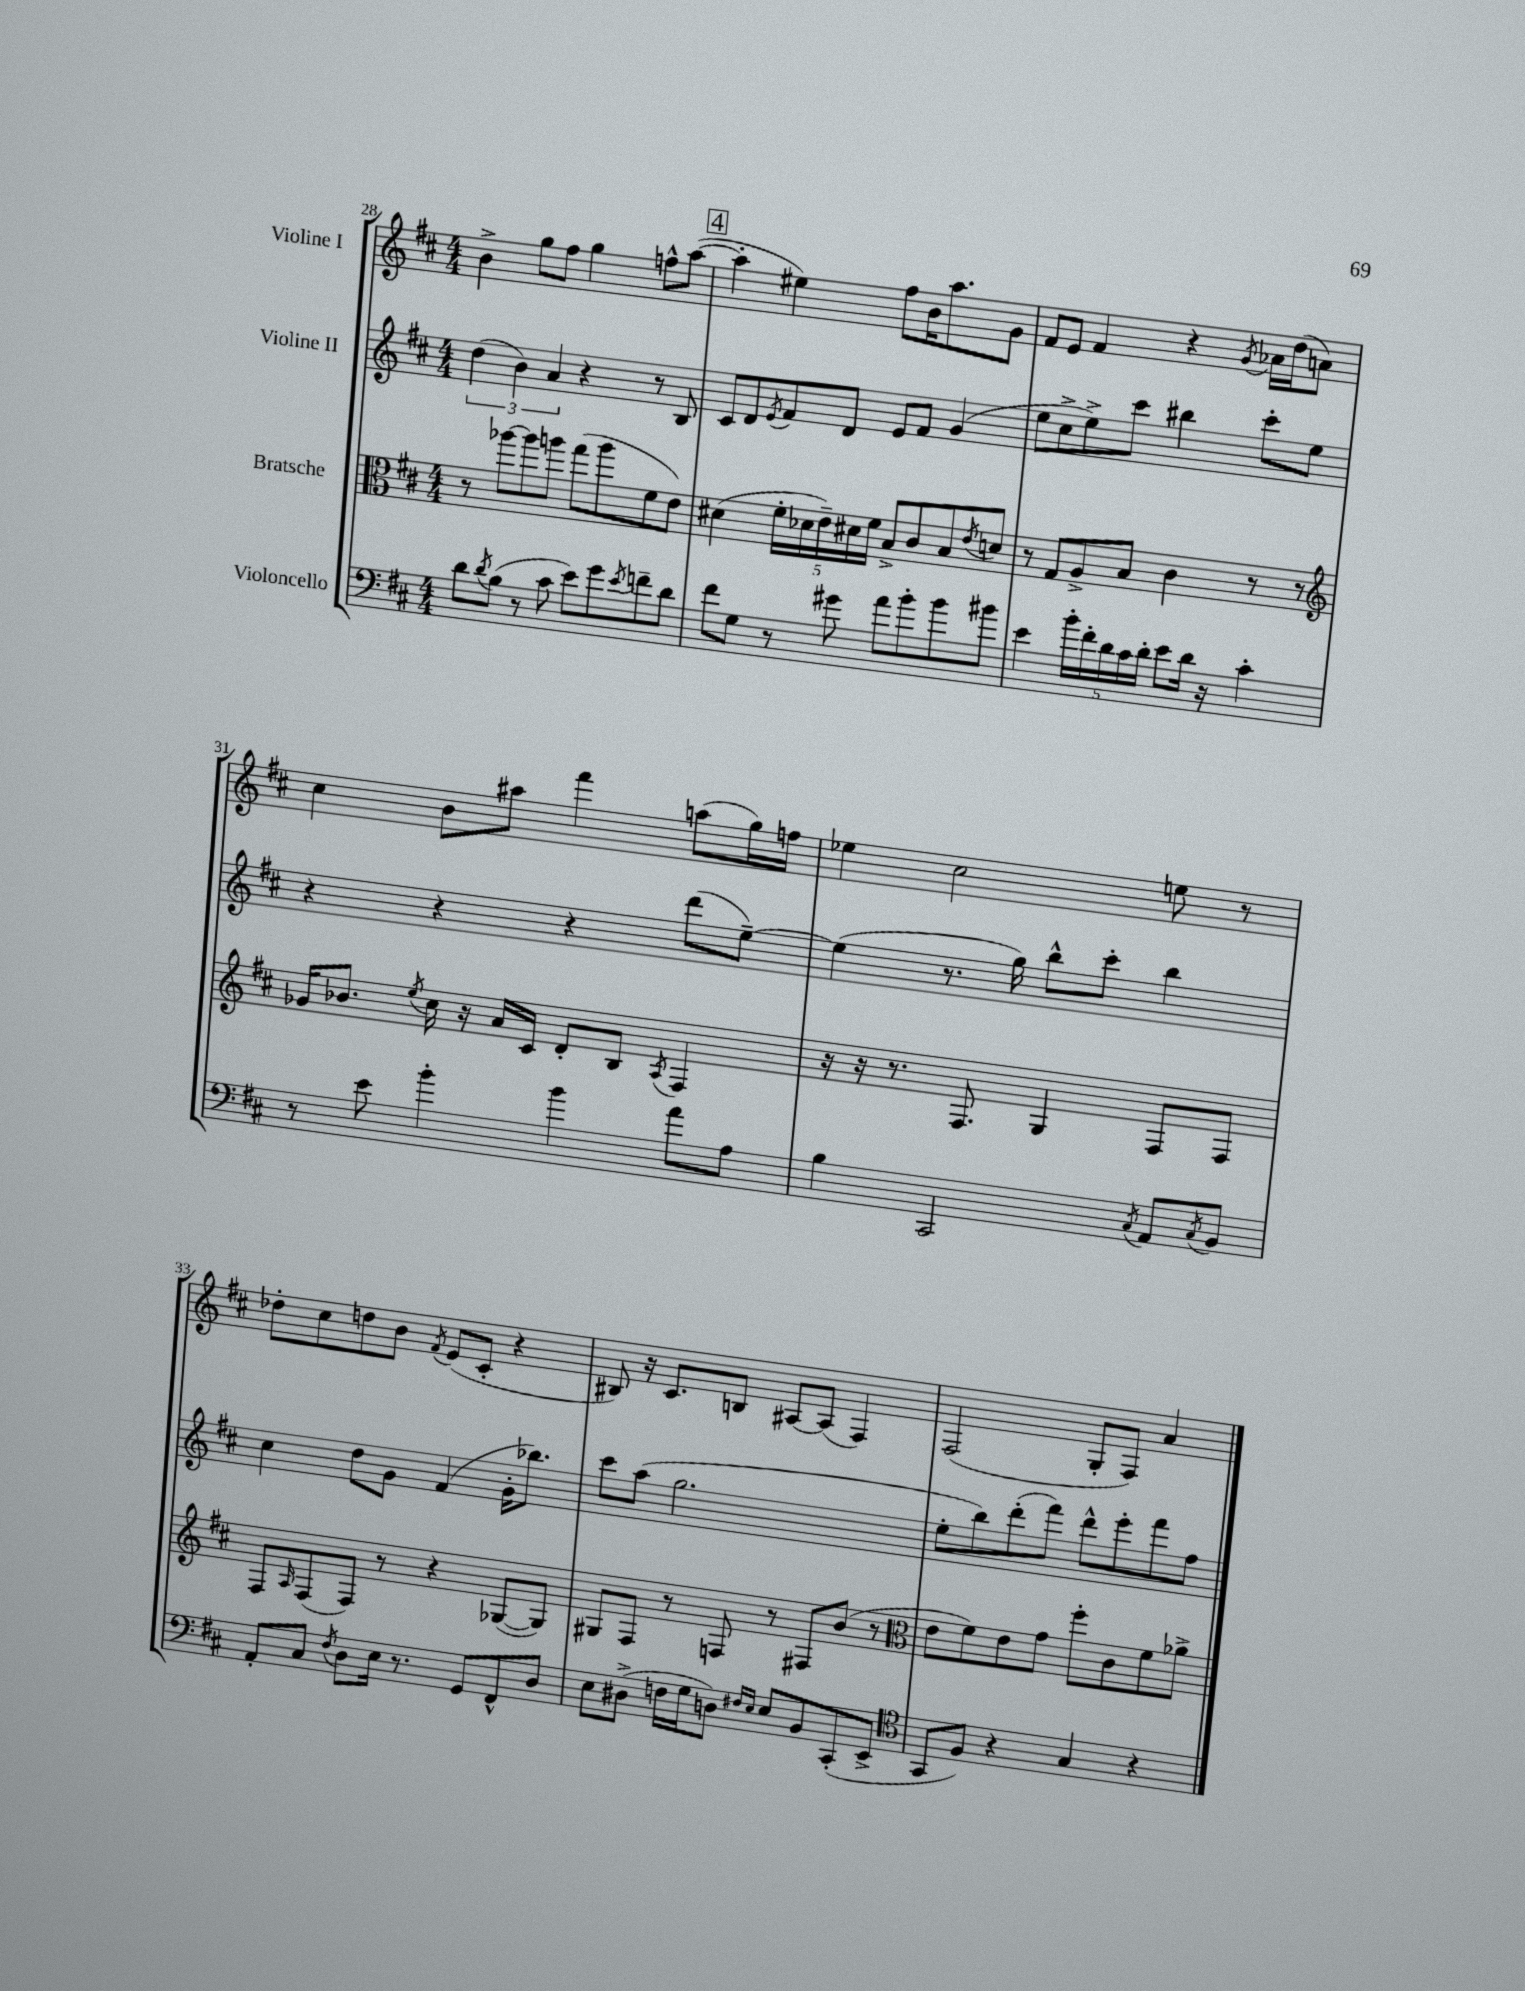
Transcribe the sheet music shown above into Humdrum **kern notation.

**kern	**kern	**kern	**kern
*part4	*part3	*part2	*part1
*staff4	*staff3	*staff2	*staff1
*I"Violoncello	*I"Bratsche	*I"Violine II	*I"Violine I
*clefF4	*clefC3	*clefG2	*clefG2
*k[f#c#]	*k[f#c#]	*k[f#c#]	*k[f#c#]
*M4/4	*M4/4	*M4/4	*M4/4
=28	=28	=28	=28
8d\L	8r	(6dd\	4b^\
8qd/	.	.	.
(8B\J	[8aa-X\L	.	.
.	.	6b\)	.
8r	8aa-\]	.	8gg\L
.	.	6a/	.
8c#\	8aan\J	.	8ff#\J
8e\L)	(8gg\L	4r	4gg\
8g\	8aa\	.	.
8qe/	.	.	.
8fn~\	8f#\	8r	8ffn^^\L
8d\J	8e\J)	8B/	([8aa\J
!!LO:REH:place=s1:t=4
=29	=29	=29	=29
8f#\L	(4d#X\	8c#/L	4aa'\]
8G\J	.	8d/	.
.	.	8qe/	.
8r	20f#'\LL	8f#/	4ee#X\)
.	20d-X\	.	.
.	20e~\)	.	.
8g#X\	.	8d/J	.
.	20d#X\	.	.
.	20f#\JJ	.	.
8a\L	8B^/L	8e/L	8ff#\L
8b'\	8c#/	8f#/J	16b\K
.	.	.	8.aa\
8b\	8B/	(4g/	.
.	8qe/	.	.
8b#X\J	8dn/J	.	8g\J
=30	=30	=30	=30
4e\	8r	8ee\L	8f#/L
.	8G/L	8cc#^\	8e/J
20b'\LL	8A^/	8ee^\)	4f#/
20f#'\	.	.	.
20d\	.	.	.
.	8B/J	8ccc#\J	.
20c#\	.	.	.
20d'\JJ	.	.	.
8e\L	4c#\	4bb#X\	4r
16d\Jk	.	.	.
16r	.	.	.
.	.	.	8qg/
4c#'\	8r	8ccc#'\L	16a-X\LL
.	.	.	(16dd\J
.	8r	8ee\J	8an\J)
!!LO:LB:g=z
=31	=31	=31	=31
*	*clefG2	*	*
8r	16g-X/KL	4r	4cc#\
.	8.b-X/J	.	.
8e\	.	.	.
.	8qee/	.	.
4b'\	16cc#\	4r	8b\L
.	16r	.	.
.	16a/LL	.	8aa#X\J
.	16c#/JJ	.	.
4b\	8d'/L	4r	4fff#\
.	8B/J	.	.
.	8qA/	.	.
8a\L	4F#/	(8ddd\L	(8aan\L
8A\J	.	[8ee~\J)	16gg\L)
.	.	.	16ffn\JJ
=32	=32	=32	=32
4B\	16r	(4ee\]	4ee-X\
.	16r	.	.
.	8.r	.	.
2CC#/	.	8.r	2cc#\
.	8.F#/	.	.
.	.	16gg\)	.
.	4G/	8bb^^\L	.
.	.	8ccc#'\J	.
8qC#/	.	.	.
8AA/L	8F#/L	4bb\	8een\
8qC#/	.	.	.
8BB/J	8F#/J	.	8r
!!LO:LB:g=z
=33	=33	=33	=33
8AA'/L	8F#/L	4cc#\	8dd-X'\L
.	16qqA/	.	.
8C#/J	(8F#/	.	8cc#\
8qF#/	.	.	.
8D\L	8F#/J)	8dd\L	8ddn\
16E\Jk	8r	8g\J	8b\J
8.r	.	.	.
.	.	.	8qf#/
.	4r	(4f#/	(8e/L
8GG/L	.	.	8c#'/J
8FF#^^/	([8G-X/L	16g'\KL	4r
.	.	8.bb-X\J)	.
8D/J	8G-/J])	.	.
=34	=34	=34	=34
8E\L	8G#X/L	8ccc#\L	8B#X/)
(8D#X^\J	8F#/J	(8aa\J	16r
.	.	.	8.c#/L
16Fn\LL	8r	2.gg\	.
16G\J	.	.	.
8Dn\J)	8Fn/	.	8Bn/J
16qqF#X/LL	.	.	.
16qqE/JJ	.	.	.
8E/L	8r	.	[8A#X/L
8BB/	8F#X/L	.	(8A#/J]
(8CC#'/	(8b/J	.	4F#/)
8EE^/J	8r	.	.
=35	=35	=35	=35
*clefC4	*clefC3	*	*
8GG/L	8e\L	8ee'\L	(2F#/
8F#/J)	8f#\)	8bb\)	.
4r	8e\	(8ddd'\	.
.	8g\J	8fff#\J)	.
4G/	8ff#'\L	8ddd^^\L	8G'/L
.	8c#\	8eee'\	8F#/J)
4r	8f#\	8fff#\	4a/
.	8a-X^\J	8ff#\J	.
==	==	==	==
*-	*-	*-	*-
